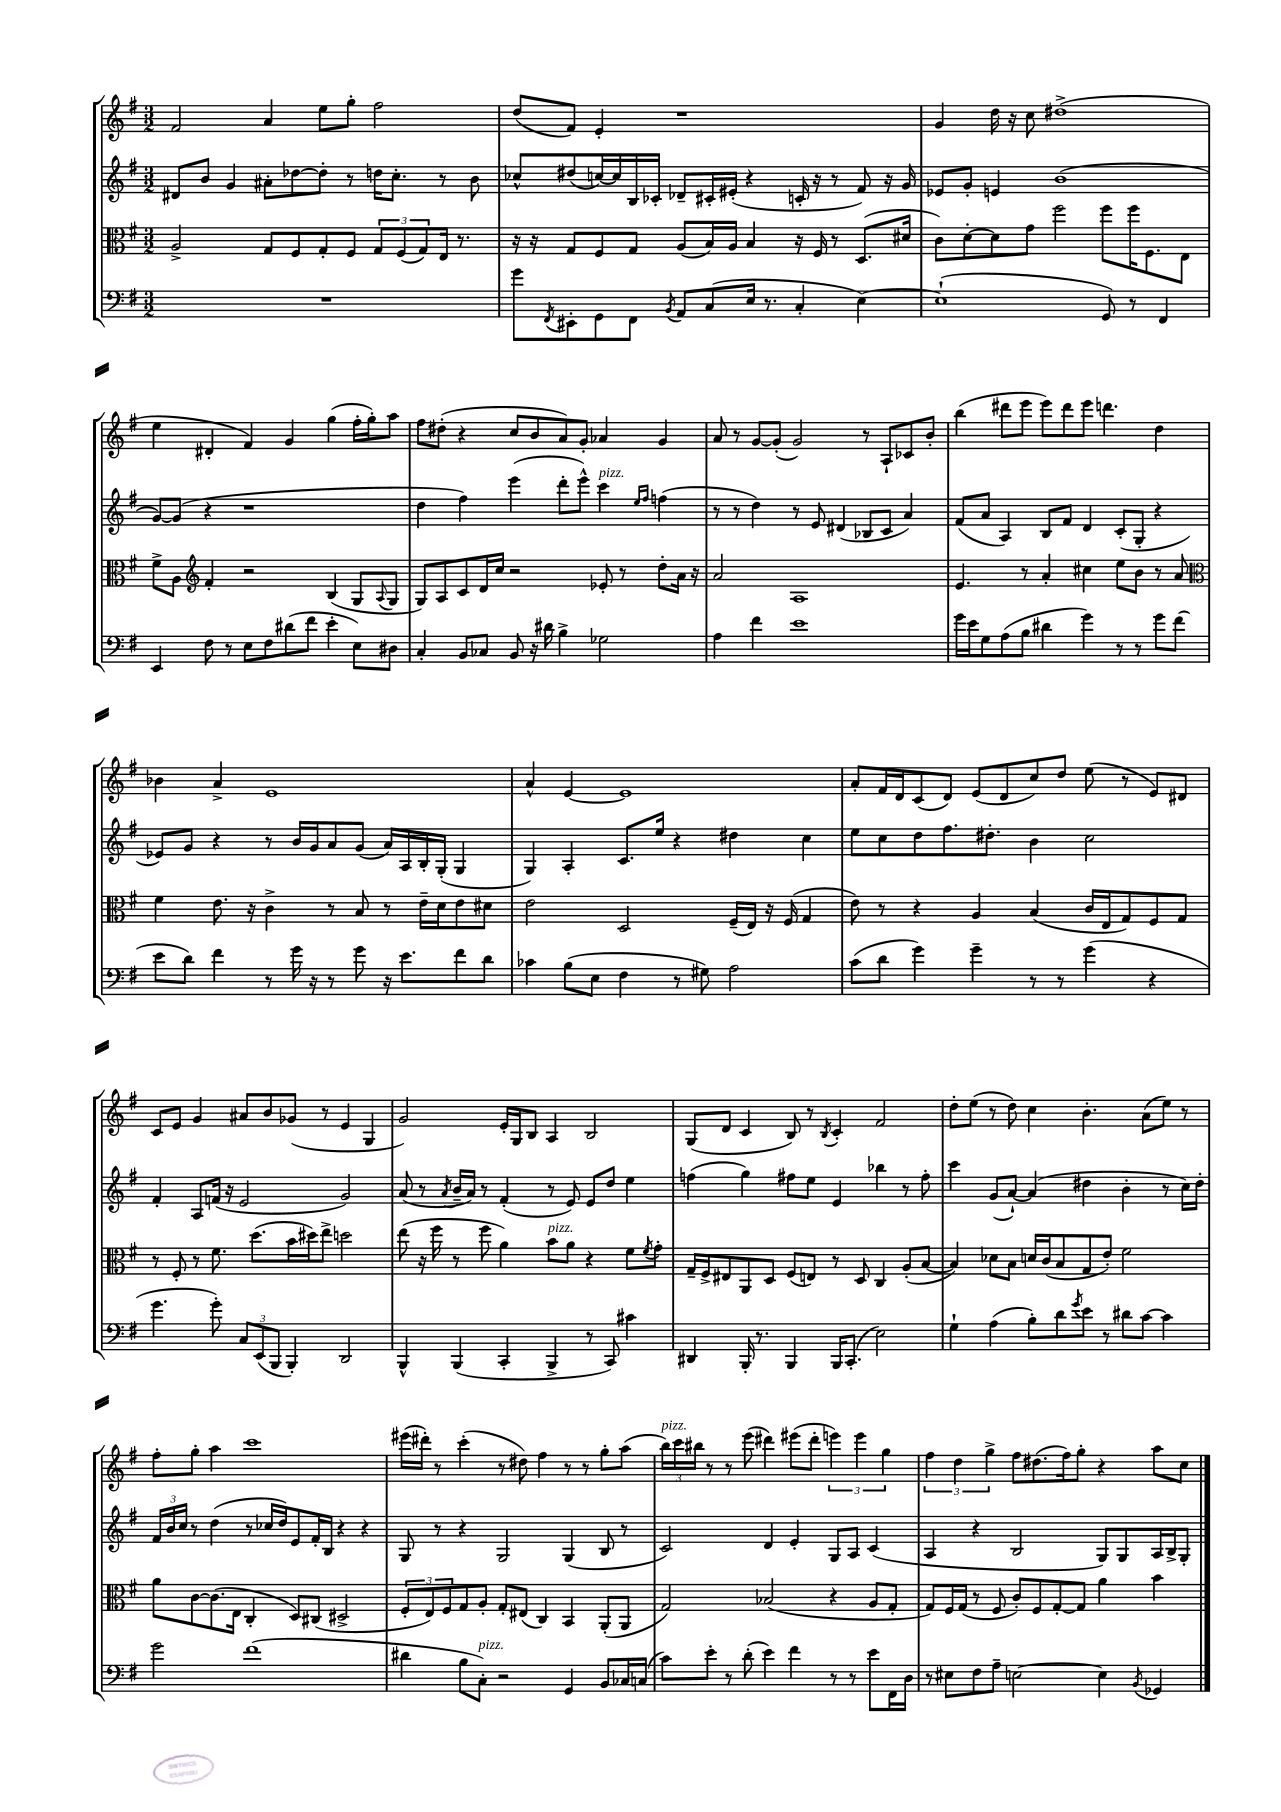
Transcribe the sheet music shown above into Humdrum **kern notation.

**kern	**kern	**kern	**kern
*staff4	*staff3	*staff2	*staff1
*clefF4	*clefC3	*clefG2	*clefG2
*k[f#]	*k[f#]	*k[f#]	*k[f#]
*M3/2	*M3/2	*M3/2	*M3/2
1.r	2A^/	8d#/L	2f#/
.	.	8b/J	.
.	.	4g/	.
.	8G/L	8a#'\L	4a/
.	8F#/	[8dd-\	.
.	8G'/	8dd-'\]J	8ee\L
.	8F#/J	8r	8gg'\J
.	12G/L	16dd\LK	2ff#\
.	.	8.cc'\J	.
.	(12F#/	.	.
.	12G/)	.	.
.	16E/Jk	8r	.
.	8.r	.	.
.	.	8b\	.
=	=	=	=
8g\L	16r	8cc-^^/L	(8dd/L
.	16r	.	.
8qFF#/	.	.	.
8EE#'\	8G/L	(8dd#/	8f#/J)
8GG\	8F#/	[16cc/L)	4e'/
.	.	16cc/]	.
8FF#\J	8G/J	16B/	.
.	.	16c-'/JJ	.
8qBB/	.	.	.
8AA/L	(8A/L	8d-~/L	1r
(8C/	16B/L)	16c#'/L	.
.	16A/JJ	(16e#'/JJ	.
16E/Jk	4B/	4r	.
8.r	.	.	.
4C'/	16r	16c'/	.
.	16F#/	16r	.
.	8r	8r	.
[4E\)	(8.D/L	8f#/)	.
.	.	16r	.
.	16d#/Jk	16g/	.
=	=	=	=
(1E`]	8c\L)	8e-/L	4g/
.	[8d'\	8g'/J	.
.	8d\]	4e/	16dd\
.	.	.	16r
.	8g\J	.	8cc\
.	2ff#\	(1b	(1dd#^
8GG/)	8ff#\L	.	.
8r	16ff#\K	.	.
.	8.F#\	.	.
4FF#/	.	.	.
.	8E\J	.	.
=	=	=	=
4EE/	8f#^\L	[8g/L)	4ee\
.	8A\J	(8g/]J	.
*	*clefG2	*	*
8F#\	4f#'/	4r	4d#'/
8r	.	.	.
8E\L	2r	1r	4f#/)
8F#\	.	.	.
(8d#\	.	.	4g/
8f#\J	.	.	.
4e'\	(4B/	.	(4gg\
8E\L)	8G/L	.	16ff#'\LL
.	.	.	16gg'\J)
.	8qqA/	.	.
8D#\J	8G/J	.	8aa\J
=	=	=	=
4C'/	8G/L)	4dd\	8ff#\L
.	8A/	.	(8dd#'\J
8BB/L	8c/	4ff#\)	4r
8C-/J	16d/L	.	.
.	16cc/JJ	.	.
8BB/	2r	(4eee\	8cc/L
16r	.	.	8b/
16d#\	.	.	.
4B^\	.	8ddd'\L	8a/)
.	.	8eee^^\J)	8g'/J
2G-\	8e-'/	4ccc\	4a-/
.	8r	.	.
.	.	16qqee/LL	.
.	.	16qqff#/JJ	.
.	8dd'\L	(4ff\	4g/
.	16a\Jk	.	.
.	16r	.	.
=	=	=	=
4A\	2a/	8r	8a/
.	.	8r	8r
4f#\	.	4dd\)	[8g/L
.	.	.	(8g'/]J
1e	1A	8r	2g/)
.	.	8e/	.
.	.	(4d#/	.
.	.	8B-/L	8r
.	.	8c/J	8A`/L
.	.	4a/)	8c-/
.	.	.	8b'/J
=	=	=	=
16g\LL	4.e/	(8f#/L	(4bb\
16e\J	.	.	.
8G\	.	8a/J	.
(8A\	.	4A/)	8ddd#\L
8B\J	8r	.	8eee\J
4d#\	4a'/	8B/L	8eee\L)
.	.	8f#/J	8ddd#\
4g\)	4cc#\	4d/	8eee\J
.	.	.	4.ddd\
8r	8ee\L	(8c'/L	.
8r	8b\J	8G'/J	.
8g\L	8r	4r	4dd\
(8f#\J	8a/	.	.
=	=	=	=
*	*clefC3	*	*
8e\L	4f#\	8e-/L)	4b-\
8d\J)	.	8g/J	.
4f#\	8.e\	4r	4a^/
.	16r	.	.
8r	4c^\	8r	1e
16g\	.	16b/LL	.
16r	.	16g/J	.
8r	8r	8a/	.
8g\	8B/	(8g/J	.
16r	8r	16a/LL)	.
8.e\L	.	16A/	.
.	16e~\LL	16B'/	.
.	16d\J	(16G'/JJ	.
8f#\	8e\	4G/	.
8d\J	8d#\J	.	.
=	=	=	=
4c-\	2e\	4G/)	4a^^/
(8B\L	.	4A'/	[4e/
8E\J	.	.	.
4F#\	2D/	8.c/L	1e]
.	.	16ee/Jk	.
8r	.	4r	.
8G#\)	.	.	.
2A\	(16F#~/LL	4dd#\	.
.	16E/JJ)	.	.
.	16r	.	.
.	(16F#/	.	.
.	4G/	4cc\	.
=	=	=	=
(8c\L	8e\)	8ee\L	8a'/L
8d\J	8r	8cc\	16f#/L
.	.	.	16d/J
4g\)	4r	8dd\	(8c/
.	.	8.ff#\	8d/J)
4g~\	4A/	.	(8e/L
.	.	8.dd#'\J	.
.	.	.	8d/
8r	(4B/	4b\	8cc/)
8r	.	.	8dd/J
(4g\	16c/LL	2cc\	(8ee\
.	16E/J	.	.
.	8G/)	.	8r
4r	8F#/	.	8e/L)
.	8G/J	.	8d#/J
=	=	=	=
4.g\	8r	4f#'/	8c/L
.	8F#'/	.	8e/J
.	8r	8A/L	4g/
8g'\)	8.f#\	(16f/Jk	.
.	.	16r	.
12C/L	.	2e/	8a#/L
.	(8.dd\L	.	.
(12EE/	.	.	.
.	.	.	8b/
12BBB/J	.	.	.
4BBB'/)	16b\L	.	(8g-/J
.	16dd#\J)	.	.
.	8ee^\J	.	8r
2DD/	2dd\	2g/)	4e/
.	.	.	4G/
=	=	=	=
4BBB^^/	(8ee\	(8a/	2g/)
.	16r	8r	.
.	16ff#\	.	.
.	.	8qa/	.
(4BBB/	8r	16b~/LL	.
.	.	16a/JJ)	.
.	8ff#\	8r	.
4CC'/	4a\)	(4f#'/	16e'/LL
.	.	.	16G/J
.	.	.	8B/J
4BBB^/	8b\L	8r	4A/
.	8a\J	8e/)	.
8r	4r	8e/L	2B/
8CC/)	.	8dd/J	.
4c#\	8f#\L	4ee\	.
.	8qf#/	.	.
.	8g'\J	.	.
=	=	=	=
4DD#/	16G~/LL	(4ff\	(8G/L
.	16F#^/J	.	.
.	8E#/	.	8d/J
16BBB'/	8AA/	4gg\)	4c/
8.r	.	.	.
.	8D/J	.	.
4BBB/	(8F#/L	8ff#\L	8B/)
.	8E/J)	8ee\J	8r
.	.	.	8qB/
16BBB/LK	8r	4e/	4c'/
(8.CC'/J	.	.	.
.	8D/	.	.
2E\)	4C/	4bb-\	2f#/
.	(8A'/L	8r	.
.	[8B/J	8ff#'\	.
=	=	=	=
4G`\	4B/])	4ccc\	8dd'\L
.	.	.	(8ee\J
(4A\	8d-\L	(8g/L	8r
.	8B\J	[8a`/J)	8dd\)
8B'\L)	16d/LL	(4a/]	4cc\
.	(16c/J	.	.
8d\	8B/	.	.
8qg/	.	.	.
8e\J	8G/	4dd#\	4.b'\
8r	8e'/J)	.	.
8d#\L	2f#\	4b'\	.
[8c\J	.	.	(8a\L
4c\]	.	8r	8ee\J)
.	.	16cc\LL)	8r
.	.	16dd#'\JJ	.
=	=	=	=
2g\	8a\L	24f#/LL	8ff#'\L
.	.	24b/	.
.	.	24cc/JJ	.
.	[8c\	8r	8gg'\J
.	(8.c\]	(4dd\	4aa\
.	16E\Jk	.	.
(1f#	4C'/	8r	1ccc
.	.	16cc-/LL	.
.	.	16dd/J)	.
.	8D/L)	8e/	.
.	(8C#/J	16f#'/L	.
.	.	16B/JJ	.
.	2D#^/	4r	.
.	.	4r	.
=	=	=	=
4d#\	12F#'/L	8G/	(16eee#\LL
.	.	.	16ddd#'\JJ)
.	12E/)	.	.
.	.	8r	8r
.	12F#/	.	.
8B\L	8G/	4r	(4ccc'\
8C'\J)	8A'/J	.	.
2r	8G'/L	2G/	8r
.	(8E#/J	.	8dd#\)
.	4C/)	.	4ff#\
4GG/	4BB/	(4G/	8r
.	.	.	8r
8BB/L	(8AA'/L	8B/	8gg'\L
16C-/L	8AA/J	8r	(8aa\J
(16C/JJ	.	.	.
=	=	=	=
8c\L)	2G/)	2c/)	24bb\LL)
.	.	.	24ccc\
.	.	.	24bb#\JJ
8e'\J	.	.	8r
8r	.	.	8r
(8d'\	.	.	(8eee\
4e\)	(2B-/	4d/	4ddd#\)
4f#\	.	4e'/	(8eee#\L
.	.	.	8ddd#'\J
8r	4r	8G/L	6eee\)
8r	.	8A/J	.
.	.	.	6eee\
8e\L	8A/L	(4c/	.
.	.	.	6gg\
16FF#\L	8G'/J	.	.
16D\JJ	.	.	.
=	=	=	=
8r	8G/L)	4A/	6ff#\
8E#\L	16F#/L	.	.
.	.	.	6dd\
.	(16G/JJ	.	.
8F#\	8r	4r	.
.	.	.	6gg^\
8A~\J	8F#/	.	.
[2E\	8c'/L)	2B/	8ff#\L
.	8F#/	.	(8.dd#\
.	[8G'/	.	.
.	.	.	16ff#\k)
.	8G/]J	.	8gg'\J
4E\]	4a\	8G/L)	4r
.	.	8G/	.
8qBB/	.	.	.
4GG-/	4b\	16A/L	8aa\L
.	.	16B^/J	.
.	.	8G'/J	8cc\J
==	==	==	==
*-	*-	*-	*-
